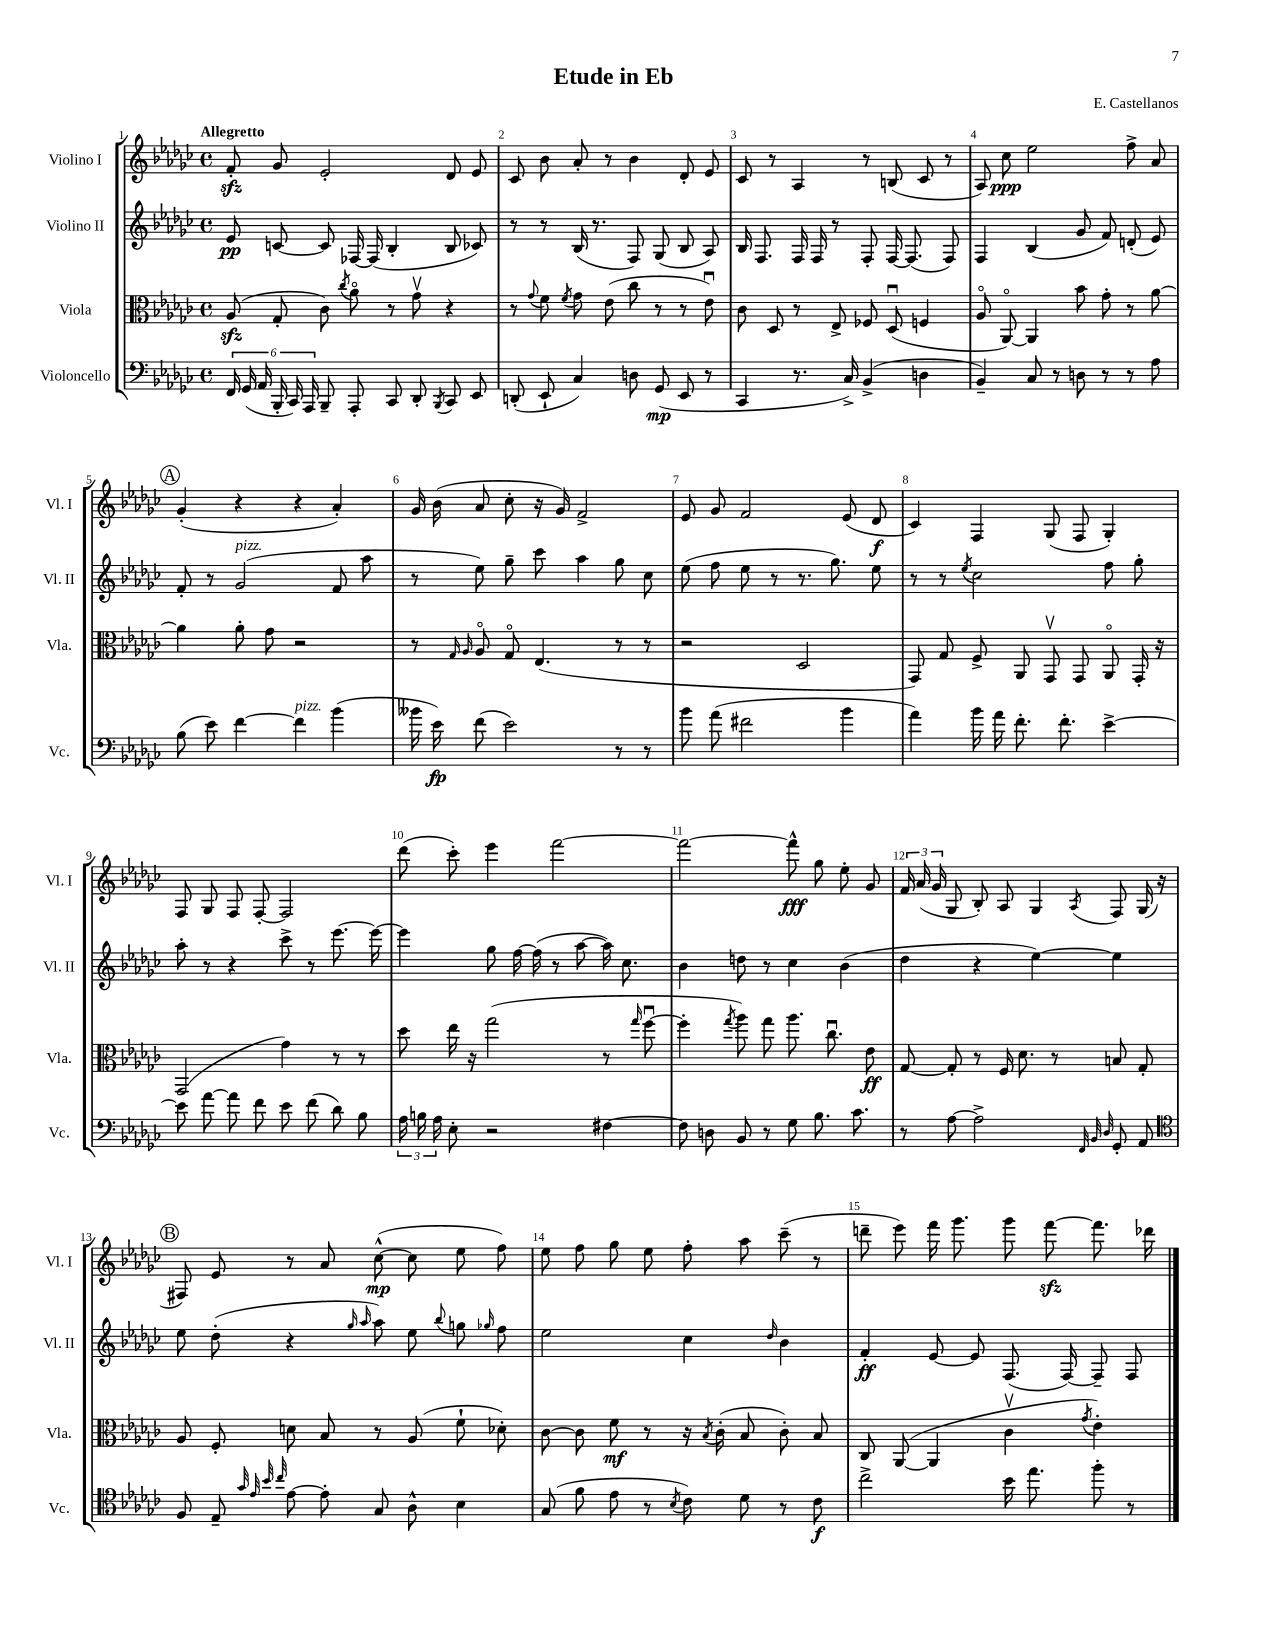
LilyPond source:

\header { title = "Etude in Eb" composer = "E. Castellanos" }
<<
\new StaffGroup <<
\new Staff = "s0" \with { instrumentName = "Violino I" shortInstrumentName = "Vl. I" } {
    \clef treble \key ges \major \defaultTimeSignature \time 4/4 \tempo "Allegretto"
    \autoBeamOff f'8-.\sfz ges'8 ees'2-. des'8 ees'8 |
    ces'8 bes'8 aes'8-. r8 bes'4 des'8-. ees'8 |
    ces'8 r8 aes4 r8 b8( ces'8 r8 |
    aes8) ces''8\ppp ees''2 f''8-> aes'8 |
    \mark \markup { \circle "A" } ges'4-.( r4 r4 aes'4-.) |
    ges'16 bes'16( aes'8 ces''8-. r16 ges'16) f'2-> |
    ees'8 ges'8 f'2 ees'8( des'8\f |
    ces'4) f4 ges8( f8 ges4-.) |
    f8 ges8 f8 f8~-. f2 |
    des'''8( ces'''8-.) ees'''4 f'''2~ |
    f'''2~ f'''8-^\fff ges''8 ees''8-. ges'8 |
    \tuplet 3/2 { f'16 aes'16( ges'16 } ges8 bes8-.) aes8 ges4 \acciaccatura { aes8 } f8 ges16( r16 |
    \mark \markup { \circle "B" } fis8) ees'8 r8 aes'8 ces''8~-^\mp( ces''8 ees''8 f''8) |
    ees''8 f''8 ges''8 ees''8 f''8-. aes''8 ces'''8--( r8 |
    d'''8-- ees'''8) f'''16 ges'''8. ges'''8 f'''8~\sfz f'''8. des'''16 \bar "|." |
}
\new Staff = "s1" \with { instrumentName = "Violino II" shortInstrumentName = "Vl. II" } {
    \clef treble \key ges \major \defaultTimeSignature \time 4/4
    \autoBeamOff ees'8\pp c'8~ c'8 fes16~ fes16( bes4-. bes8 ces'8) |
    r8 r8 bes16( r8. f8) ges8( bes8 aes8) |
    bes16 f8. f16 f16 r8 f8-. f16~ f8.( f8) |
    f4 bes4( ges'8 f'8) d'8-.( ees'8) |
    \mark \markup { \circle "A" } f'8-. r8 ges'2^\markup { \italic "pizz." }( f'8 aes''8 |
    r8 ees''8) ges''8-- ces'''8 aes''4 ges''8 ces''8 |
    ees''8( f''8 ees''8 r8 r8. ges''8.) ees''8 |
    r8 r8 \acciaccatura { ees''8 } ces''2 f''8 ges''8-. |
    aes''8-. r8 r4 ces'''8-> r8 ees'''8.~ ees'''16~ |
    ees'''4 ges''8 f''16~ f''16( r8 aes''8~ aes''16) ces''8. |
    bes'4 d''8 r8 ces''4 bes'4( |
    des''4 r4 ees''4~) ees''4 |
    \mark \markup { \circle "B" } ees''8 des''8-.( r4 \grace { ges''16 aes''16 } aes''8) ees''8 \appoggiatura { bes''8 } g''8 \grace { ges''16 } f''8 |
    ees''2 ces''4 \grace { des''16 } bes'4 |
    f'4-.\ff ees'8~ ees'8 f8.( f16~) f8-- f8 \bar "|." |
}
\new Staff = "s2" \with { instrumentName = "Viola" shortInstrumentName = "Vla." } {
    \clef alto \key ges \major \defaultTimeSignature \time 4/4
    \autoBeamOff aes8\sfz( ges8-. ces'8) \acciaccatura { ces''8 } aes'8\flageolet r8 ges'8\upbow r4 |
    r8 \appoggiatura { ges'8 } f'8 \acciaccatura { f'8 } ges'8 ees'8( ces''8 r8 r8 ees'8\downbow) |
    ces'8 des8 r8 ees8-> fes8 des8\downbow( f4 |
    aes8\flageolet aes,8~\flageolet) aes,4 bes'8 ges'8-. r8 aes'8~ |
    \mark \markup { \circle "A" } aes'4 aes'8-. ges'8 r2 |
    r8 \grace { ges16 aes16 } aes8\flageolet ges8\flageolet ees4.( r8 r8 |
    r2 des2 |
    ges,8) ges8 f8-> aes,8 ges,8\upbow ges,8 aes,8\flageolet ges,16-. r16 |
    ges,2( ges'4) r8 r8 |
    des''8 ees''16 r16 ges''2( r8 \grace { ges''16 } f''8~\downbow |
    f''4-. \acciaccatura { ges''8 } aes''8) ges''8 aes''8. ces''8.\downbow ees'8\ff |
    ges8~ ges8-. r8 f16 des'8. r8 b8 ges8-. |
    \mark \markup { \circle "B" } aes8 f8-. d'8 bes8 r8 aes8( f'8-! des'8-.) |
    ces'8~ ces'8 f'8\mf r8 r16 \acciaccatura { bes8 } ces'16-.( bes8 ces'8-.) bes8 |
    ces8 aes,8~( aes,4 ces'4\upbow \acciaccatura { ges'8 } ees'4-.) \bar "|." |
}
\new Staff = "s3" \with { instrumentName = "Violoncello" shortInstrumentName = "Vc." } {
    \clef bass \key ges \major \defaultTimeSignature \time 4/4
    \autoBeamOff \tuplet 6/4 { f,16 ges,16( aes,16 bes,,16-. ces,16) aes,,16 } bes,,8-- aes,,8-. ces,8 des,8-. \acciaccatura { bes,,8 } ces,8 ees,8 |
    d,8-.( ees,8-! ces4) d8 ges,8\mp( ees,8 r8 |
    ces,4 r8. ces16->) bes,4->( d4 |
    bes,4--) ces8 r8 d8 r8 r8 aes8 |
    \mark \markup { \circle "A" } bes8( ees'8) f'4~ f'4^\markup { \italic "pizz." } bes'4( |
    beses'16 ees'16\fp) f'8( ees'2) r8 r8 |
    bes'8 aes'8( fis'2 bes'4 |
    aes'4) bes'16 aes'16 f'8.-. f'8.-. ees'4~-> |
    ees'8 aes'8~ aes'8 f'8 ees'8 f'8( des'8) bes8 |
    \tuplet 3/2 { aes16 b16 aes16 } ees8-. r2 fis4~ |
    fis8 d8 bes,8 r8 ges8 bes8. ces'8. |
    r8 aes8~ aes2-> \grace { f,32 bes,32 des32 } ges,8-. aes,8 |
    \mark \markup { \circle "B" } \clef tenor f8 ees8-- \grace { ges'32 ees'32 bes'32 ces''32 } ees'8~ ees'8-. ges8 aes8-^ bes4 |
    ges8( f'8 ees'8 r8 \acciaccatura { bes8 } ces'8) des'8 r8 ces'8\f |
    ces''2-> bes'16 ees''8. f''8-. r8 \bar "|." |
}
>>
>>
\layout { \context { \Score \override BarNumber.break-visibility = ##(#f #t #t) barNumberVisibility = #all-bar-numbers-visible } }
